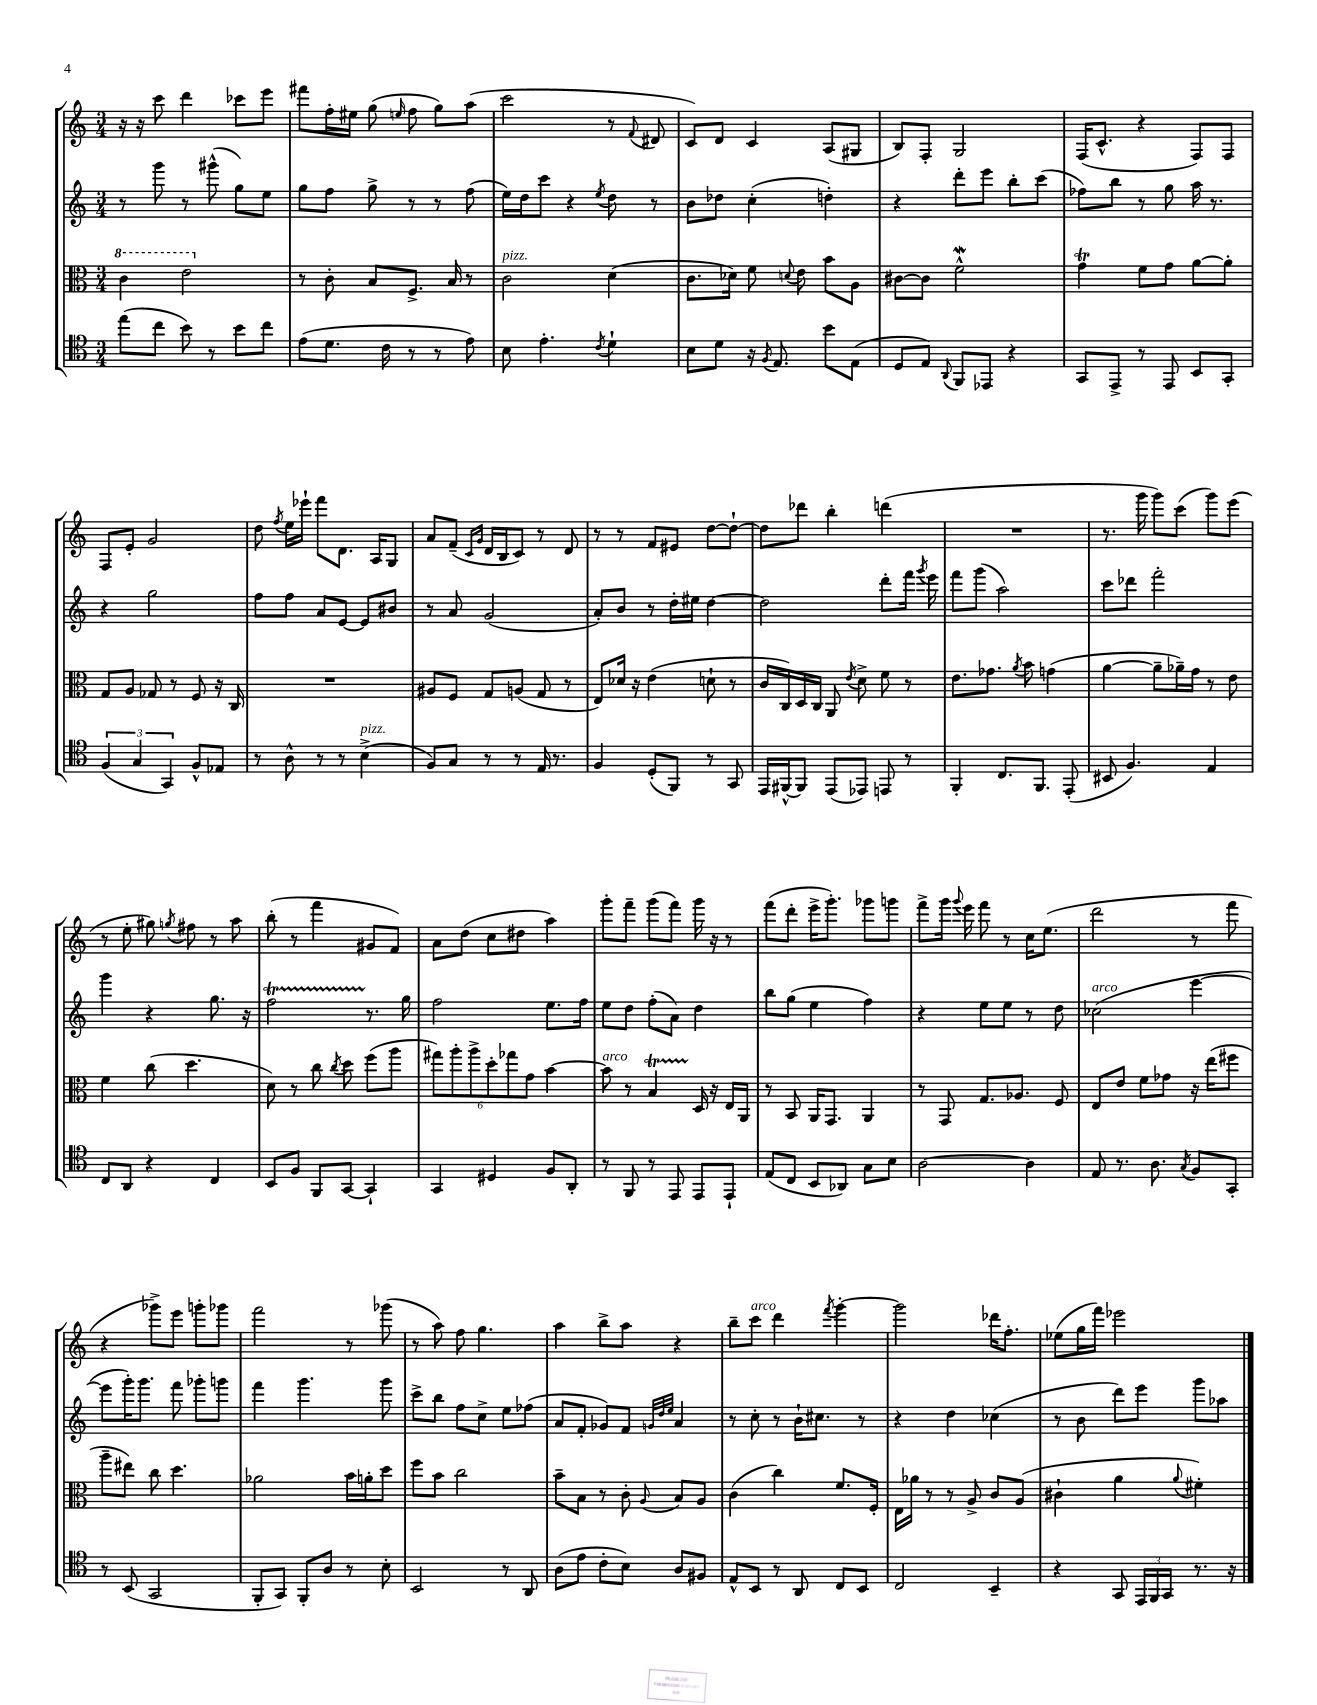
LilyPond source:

<<
\new StaffGroup <<
\new Staff = "s0" {
    \clef treble \key c \major \numericTimeSignature \time 3/4
    \autoBeamOff r16 r16 c'''8 d'''4 ces'''8[ e'''8] |
    fis'''8[ f''16-. eis''16] g''8( \grace { e''16 } f''8 g''8[) a''8]( |
    c'''2 r8 \appoggiatura { f'8 } dis'8 |
    c'8[) d'8] c'4 a8[( gis8] |
    b8[) f8]-. g2 |
    f16[( c'8.]-^ r4 f8[) f8] |
    f8[ e'8]-. g'2 |
    d''8 \acciaccatura { f''8 } e''16[ ees'''16]-! f'''8[ d'8.] a16[ g8] |
    a'8[ f'8]--( \grace { c'16[ g'16] } d'16[ b16 c'8]) r8 d'8 |
    r8 r8 f'8[ eis'8] d''8[~ d''8]~-! |
    d''8[ des'''8] b''4-. d'''4( |
    R2. |
    r8. g'''16 g'''8[) c'''8]( g'''8[) e'''8]( |
    r8 e''8-. gis''8) \acciaccatura { g''8 } fis''8 r8 a''8 |
    b''8-.( r8 f'''4 gis'8[ f'8]) |
    a'8[ d''8]( c''8[ dis''8] a''4) |
    g'''8[-. f'''8]-- g'''8[( f'''8]) g'''16 r16 r8 |
    f'''8[( d'''8]-. e'''16[-> g'''8.]-.) ges'''8[ g'''8] |
    f'''8[-> g'''16] \appoggiatura { g'''8 } e'''16 f'''8 r8 c''16[ e''8.]( |
    d'''2 r8 f'''8 |
    r4 ges'''8[->) e'''8] g'''8[-. ges'''8] |
    f'''2 r8 ges'''8( |
    r8 a''8) f''8 g''4. |
    a''4 b''8[-> a''8] r4 |
    b''8[-- c'''8]^\markup { \italic "arco" } d'''4 \acciaccatura { f'''8 } g'''4~-. |
    g'''2 des'''16[ f''8.]-. |
    ees''8[( g''16 f'''16]) ees'''2 \bar "|." |
}
\new Staff = "s1" {
    \clef treble \key c \major \numericTimeSignature \time 3/4
    \autoBeamOff r8 g'''8 r8 gis'''8-^( g''8[) e''8] |
    g''8[ f''8] g''8-> r8 r8 f''8( |
    e''16[) d''16 c'''8] r4 \acciaccatura { e''8 } d''8 r8 |
    b'8[ des''8] c''4-.( d''4-.) |
    r4 d'''8[-. e'''8] b''8[-. c'''8]( |
    fes''8[) b''8] r8 g''8 a''16 r8. |
    r4 g''2 |
    f''8[ f''8] a'8[ e'8]~ e'8[ bis'8] |
    r8 a'8 g'2( |
    a'8[-.) b'8] r8 d''16[-. eis''16] d''4~ |
    d''2 d'''8[-. f'''16] \acciaccatura { g'''8 } e'''16 |
    f'''8[ g'''8]( a''2) |
    c'''8[ des'''8] f'''2-. |
    g'''4 r4 g''8. r16 |
    f''2\startTrillSpan r8.\stopTrillSpan g''16 |
    f''2 e''8.[ f''16] |
    e''8[ d''8] f''8[-.( a'8]) d''4 |
    b''8[ g''8]( e''4 f''4) |
    r4 e''8[ e''8] r8 d''8 |
    ces''2^\markup { \italic "arco" }( e'''4~ |
    e'''8[ g'''16-.) g'''8.] f'''8 ges'''8[-. g'''8] |
    f'''4 g'''4. g'''8 |
    c'''8[-> b''8] f''8[ c''8]-> e''8[ fes''8]( |
    a'8[ f'8]-. ges'8[) f'8] \grace { g'32[ d''32 e''32] } a'4 |
    r8 c''8-. r8 b'16[-! cis''8.] r8 |
    r4 d''4 ces''4( |
    r8 b'8 d'''8[) e'''8] g'''8[ aes''8] \bar "|." |
}
\new Staff = "s2" {
    \clef alto \key c \major \numericTimeSignature \time 3/4
    \autoBeamOff \ottava #1 c''4 e''2 \ottava #0 |
    r8 c'8-. b8[ f8.]-> b16 r8 |
    c'2^\markup { \italic "pizz." } d'4( |
    c'8.[ des'16]) f'8 \appoggiatura { d'8 } e'8 b'8[ a8] |
    cis'8[~ cis'8] f'2-^\mordent |
    g'4\trill f'8[ g'8] a'8[~ a'8]-. |
    g8[ a8] ges8 r8 f8 r16 c16 |
    R2. |
    ais8[ f8] g8[ a8]( g8 r8 |
    e8[) des'16] r16 e'4( d'8-! r8 |
    c'16[ c16) d16 c16] a,8 \acciaccatura { e'8 } d'8-> f'8 r8 |
    e'8.[ ges'8.] \acciaccatura { a'8 } b'8 g'4( |
    a'4~ a'8[-- aes'16--) g'16] r8 e'8 |
    f'4 c''8( d''4. |
    d'8) r8 c''8 \acciaccatura { c''8 } d''8 f''8[( a''8] |
    \tuplet 6/4 { gis''8[) a''8-. a''8-> d''8-. ges''8 g'8] } b'4~ |
    b'8^\markup { \italic "arco" } r8 b4\startTrillSpan d16\stopTrillSpan r16 e16[ a,16] |
    r8 b,8 a,16[ g,8.] a,4 |
    r8 g,8 g8.[ aes8.] f8 |
    e8[ e'8] f'8[ ges'8] r16 e''16[( fis''8] |
    a''8[-- eis''8]) c''8 d''4. |
    aes'2 b'16[ a'16-. d''8] |
    f''8[ b'8] c''2 |
    b'8[-- b8] r8 c'8-. \appoggiatura { a8 } b8[ a8] |
    c'4( c''4) f'8.[ f16]-. |
    e16[ aes'16] r8 r8 a8-> c'8[ a8]( |
    cis'4-! a'4 \appoggiatura { a'8 } fis'4-.) \bar "|." |
}
\new Staff = "s3" {
    \clef tenor \key c \major \numericTimeSignature \time 3/4
    \autoBeamOff e''8[( c''8] b'8) r8 b'8[ c''8] |
    e'8[( d'8.] c'16 r8 r8 e'8) |
    b8 e'4.-. \acciaccatura { c'8 } d'4-! |
    b8[ d'8] r16 \acciaccatura { f8 } e8. b'8[ e8]( |
    d8[ e8]) \appoggiatura { a,8 } f,8[ ees,8] r4 |
    g,8[ e,8]-> r8 e,8 b,8[ g,8]-. |
    \tuplet 3/2 { f4( g4 g,4) } f8[-^ ees8] |
    r8 a8-^ r8 r8 b4->^\markup { \italic "pizz." }( |
    f8[) g8] r8 r8 e16 r8. |
    f4 d8[-.( f,8]) r8 g,8 |
    e,16[ fis,16~-^ fis,8] e,8[( ees,8]) e,8 r8 |
    f,4-. c8.[ f,8.] e,8-.( |
    bis,8 f4.) e4 |
    c8[ a,8] r4 c4 |
    b,8[ f8] f,8[ g,8]~ g,4-! |
    g,4 dis4 f8[ a,8]-. |
    r8 f,8 r8 e,8 e,8[ e,8]-! |
    e8[( c8] b,8[ aes,8]) g8[ b8] |
    a2~ a4 |
    e8 r8. a8. \acciaccatura { g8 } f8[ g,8]-. |
    r8 b,8( g,2 |
    f,8[-. g,8]) f,8[-. a8] r8 b8-. |
    b,2 r8 a,8 |
    a8[( e'8] c'8[-. b8]) a8[ fis8] |
    e8[-^ b,8] r8 a,8 c8[ b,8] |
    c2 b,4-- |
    r4 g,8 \tuplet 3/2 { e,16[ f,16 g,16] } r8. r16 \bar "|." |
}
>>
>>
\layout { \context { \Score \remove "Bar_number_engraver" } }
